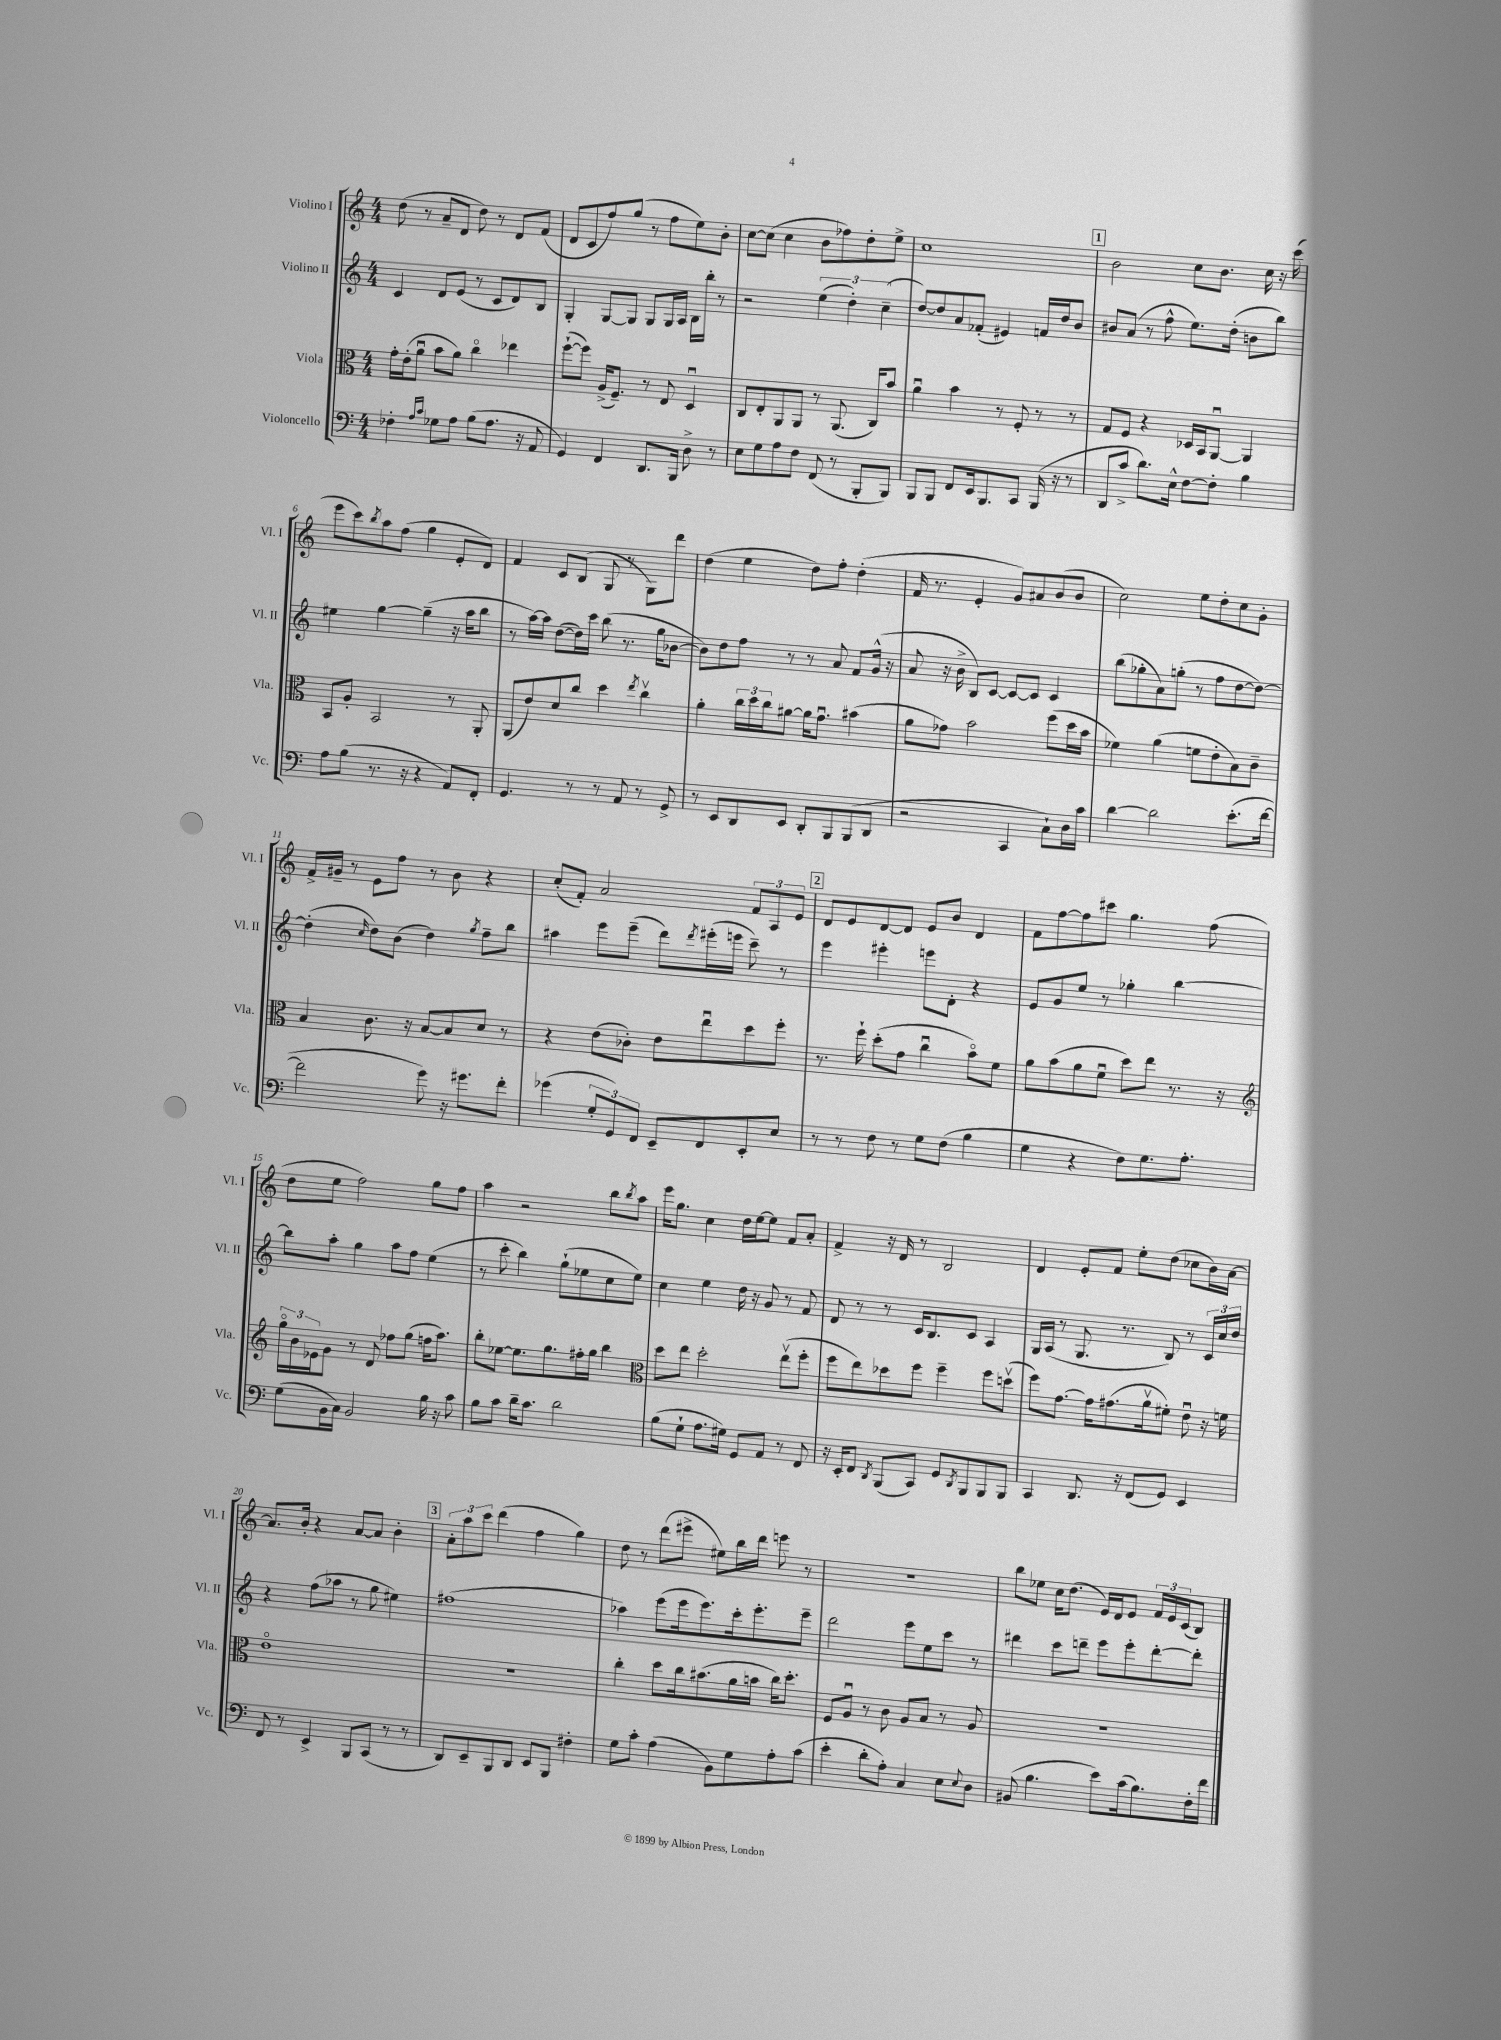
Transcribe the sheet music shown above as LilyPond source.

<<
\new StaffGroup <<
\new Staff = "s0" \with { instrumentName = "Violino I" shortInstrumentName = "Vl. I" } {
    \clef treble \key c \major \numericTimeSignature \time 4/4
    d''8( r8 a'8-- d'8 d''8) r8 d'8 f'8( |
    d'8 c'8 f''8) g''8( r8 f''8 e''8) b'8-. |
    c''8~ c''8( c''4 b'8 fes''8) d''8-. e''8-> |
    c''1 |
    \mark \markup { \box "1" } b'2 c''8 b'8. c''16 r16 c'''16( |
    e'''8 c'''8) \acciaccatura { b''8 } a''8 f''8( g''4 e'8-. d'8) |
    f'4 c'8 b8( g8 r8 g8) d'''8 |
    d''4( e''4 d''8) f''8-. d''4-.( |
    f'16 r8. e'4-. g'8) ais'8 b'8( b'8 |
    c''2) e''8 d''8-. c''8 g'8-. |
    f'16-> gis'16-- r8 e'8 f''8 r8 b'8 r4 |
    c''8-.( f'8-.) a'2 \tuplet 3/2 { f'8 a8 e'8 } |
    \mark \markup { \box "2" } d'8 e'8 d'8~ d'8 e'8 b'8 d'4 |
    f'8 f''8~ f''8 cis'''8 g''4. f''8( |
    d''8 e''8 f''2) g''8 f''8 |
    a''4 r2 b''8 \acciaccatura { b''8 } a''8 |
    e'''16 g''8. c''4 d''16 e''16~ e''8 f'8 a'8-. |
    f'4-> r16 d'16 r8 b2 |
    d'4 e'8-. f'8 e''8-. d''8( ces''8 b'16) a'16~ |
    a'8. b'16-. r4 a'8~ a'8 b'4-. |
    \mark \markup { \box "3" } \tuplet 3/2 { a'8-. a''8 c'''8 } d'''4( f''4 g''4) |
    d''8 r8 d'''8( eis'''8-> eis''8) b''16 d'''16 e'''8 r8 |
    R1 |
    b''8 ees''8 c''16 d''8.( e'16) d'16 e'8 \tuplet 3/2 { f'16 e'16 c'16( } b8) \bar "|." |
}
\new Staff = "s1" \with { instrumentName = "Violino II" shortInstrumentName = "Vl. II" } {
    \clef treble \key c \major \numericTimeSignature \time 4/4
    c'4 d'8 e'8( r8 c'8 d'8) b8 |
    g4-. g8~ g8 g8 g16 a16 b16 b''16-. r8 |
    r2 \tuplet 3/2 { e''4( d''4-.) c''4--( } |
    d''8~) d''8 a'8 fes'8-.( eis'4) f'16 d''16 b'8 |
    \mark \markup { \box "1" } bis'8 a'8( r8 f''8-^ e''8.) d''16-.( b'8 b''8) |
    eis''4 g''4~ g''4--( r16 a''16 b''8 |
    r8 a''16~) a''16 d''8~( d''16) c'''16 b''8( r8. g''16 bes'8~ |
    bes'8) d''8 f''8 r8 r8 a'8 f'8 g'16-^( r16 |
    a'8 r16 b'16-> b8) c'8~ c'8~ c'8 c'4 |
    b''8( ges''8-. a'8) g''8-.( r8 f''8 d''8~ d''8~) |
    d''4-.( \grace { c''16 } d''8) b'8( d''4) \acciaccatura { g''8 } f''8-- b''8 |
    ais''4 e'''8 e'''8--( d'''8) \acciaccatura { d'''8 } eis'''16-.( e'''16 c'''8--) r8 |
    \mark \markup { \box "2" } e'''4 eis'''4-. e'''8 d'8-. r4 |
    e'8 g'8 e''8 r8 ges''4-. b''4~ |
    b''8 a''8-. g''4 a''8 f''8 e''4( |
    r8 c'''8-. b''4) g''8-!( ees''8 c''8 ees''8) |
    c''4 e''4 d''16 r16 g'8 r8 f'8 |
    d'8 r8 r8 c'16 b8. c'8 a4 |
    g16 a16( r8 g8. r8. b8) r8 \tuplet 3/2 { c'16 c''16 d''16 } |
    r4 f''8( aes''8 r8 g''8 eis''4) |
    \mark \markup { \box "3" } fis''1( |
    aes''4) e'''8( e'''16 e'''8.) c'''16-. e'''8.-. e'''8-- |
    d'''2 e'''8 e''8 c'''8 r8 |
    dis'''4 c'''8 d'''8-- e'''8 e'''8-. d'''8~-. d'''8-. \bar "|." |
}
\new Staff = "s2" \with { instrumentName = "Viola" shortInstrumentName = "Vla." } {
    \clef alto \key c \major \numericTimeSignature \time 4/4
    g'16-. e'16-.( a'8\downbow b'8 a'8) c''4\flageolet ees''4 |
    f''8~-!( f''8) a16->( f8.--) r8 e8 d4\downbow |
    c8 e8-. a,8 a,8 r8 a,8.( c16) b'8 |
    a'4\downbow b'4 r8 f8-. r8 r8 |
    \mark \markup { \box "1" } g8 f8 r4 des16 b,16 a,8~\downbow a,4 |
    b,8 a8-. b,2 r8 a,8-. |
    a,8( e'8) d'8 c''8 d''4 \acciaccatura { e''8 } c''4\upbow |
    a'4-. \tuplet 3/2 { c''16 d''16 c''16 } ais'8~ ais'16 g'8.\downbow bis'4( |
    a'8 ges'8) b'2 f''8( d''16 b'16 |
    fes'4) a'4( f'8 e'8-. b8) c'8-- |
    b4 c'8. r16 b8~ b8 d'8 r8 |
    r4 e'8( ces'8-.) e'8 e''8\downbow d''8 f''8-. |
    \mark \markup { \box "2" } r8. f''16-! d''8-.( g'8 c''4\downbow b'8\flageolet) f'8 |
    a'8 b'8( a'8 f'8\downbow d''8) e''8 r8. r16 |
    \clef treble \tuplet 3/2 { g''16\flageolet b'16 ees'16 } g'8 r8 d'8 fes''8 g''8( f''16 a''8.) |
    b''8-. ees''8~ ees''8. g''8. fis''16-. g''16 b''4 |
    \clef alto d''8 e''8 d''2-. e''8\upbow( f''8-. |
    f''8 e''8) des''8 f''8 f''4-- f''8 d''8\upbow( |
    f''8) g'8.~ g'16 gis'8.( a'16\upbow fis'8-.) e'8\downbow r16 f'16 |
    e'1\flageolet |
    \mark \markup { \box "3" } R1 |
    c''4-. d''8 c''16 bis'8.( a'16 b'16 c''16) d''8.-. |
    f8 a8\downbow r8 c'8 a8 b8 r8 a8 |
    R1 \bar "|." |
}
\new Staff = "s3" \with { instrumentName = "Violoncello" shortInstrumentName = "Vc." } {
    \clef bass \key c \major \numericTimeSignature \time 4/4
    fes4-. \grace { a16 c'16 } ges8 a8 b8( a8. r16 a,8 |
    g,4) f,4 d,8. b,,16 d8-> r8 |
    e8 g8 a8 f8 f,8( r8 b,,8-. b,,8) |
    b,,8 b,,8 f,8 e,16 b,,8. c,8 b,,16( r16 r8 |
    \mark \markup { \box "1" } d,8 c'8-> d'8.) e16-^ f8~ f8-. b4 |
    a8 b8( r8. r16 r4 a,8) f,8-. |
    g,4. r8 r8 a,8 r8 g,8-> |
    r8 e,8 d,8 e,8 d,8-. b,,8 b,,8( d,8 |
    r2 c,4 c8-!) d16 c'16 |
    d'4~ d'2 e'8.-.( f'16~ |
    f'2 g'8) r16 gis'8. f'8-. |
    ges'4( \tuplet 3/2 { g8-. g,8) f,8 } e,8-- f,8 e,8-. e8 |
    \mark \markup { \box "2" } r8 r8 f8 r8 g8 f8( b4 |
    g4 r4 f8) g8. a8.-. |
    g8( b,16 c16) b,2 b16 r16 c'8 |
    b8 c'8 d'16-- c'8. d'2 |
    b8( g8-! a8. gis16) g,8 a,8 r8 f,8 |
    r16 e,16-. f,8 \acciaccatura { d,8 } b,,8( c,8) g,8 \acciaccatura { d,8 } b,,8 b,,8 b,,8 |
    c,4 d,8. r16 f,8( g,8) e,4 |
    f,8 r8 e,4-> b,,8 c,8( r8 r8 |
    \mark \markup { \box "3" } d,8) e,8-- b,,8 d,8 e,8 b,,8 fis4-. |
    g8 c'8-. a4( b,8) g8 a8-. c'8( |
    e'4-. d'8-. a8-.) c4 e8 \appoggiatura { e8 } d8 |
    bis,8( b4. e'8) c'16( b8.) f16-. f'16 \bar "|." |
}
>>
>>
